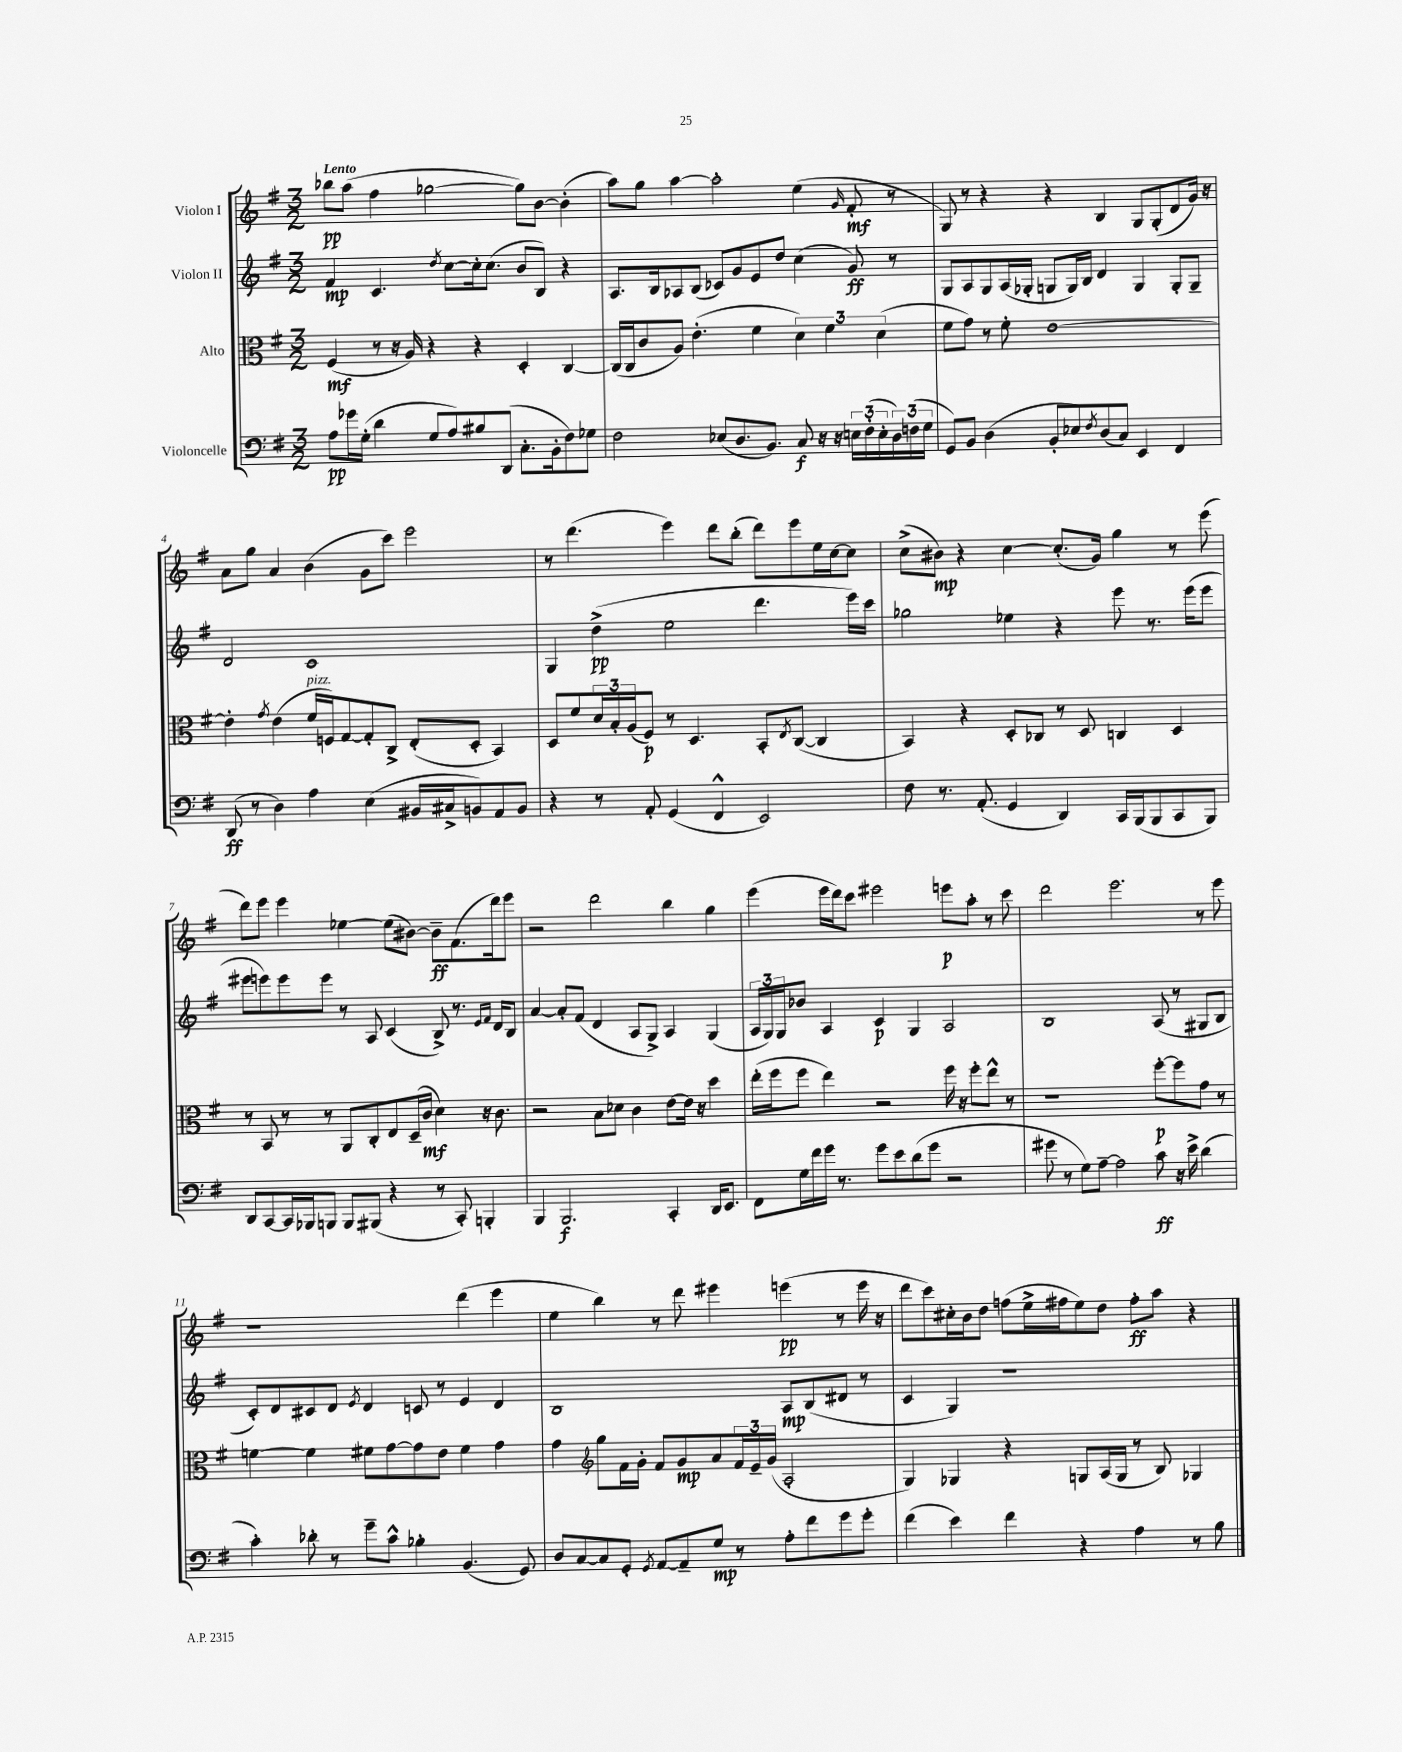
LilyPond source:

<<
\new StaffGroup <<
\new Staff = "s0" \with { instrumentName = "Violon I" } {
    \clef treble \key g \major \numericTimeSignature \time 3/2 \tempo "Lento"
    bes''8\pp a''8( fis''4 ges''2~ ges''8) b'8~ b'4-.( |
    a''8) g''8 a''4~ a''2-. e''4( \grace { g'16 } fis'8-.\mf r8 |
    g8) r8 r4 r4 b4 g8 g8-.( d'8 g'16) r16 |
    a'8 g''8 a'4 b'4( g'8 c'''8) e'''2 |
    r8 d'''4.( e'''4) d'''8 b''8-.( d'''8) e'''8 e''16 c''16~ c''8 |
    c''8->( bis'8\mp) r4 c''4~ c''8.-.( g'16) g''4 r8 e'''8( |
    d'''8) e'''8 e'''4 ees''4~ ees''8( bis'8~) bis'8--\ff fis'8.( d'''16) e'''8 |
    r2 d'''2 b''4 g''4 |
    e'''4( e'''16 d'''16) c'''8 eis'''2 e'''8\p a''8-. r8 c'''8 |
    d'''2 e'''2. r8 e'''8 |
    r1 d'''4( e'''4 |
    e''4 b''4) r8 d'''8 eis'''4 e'''4\pp( r8 e'''16 r16 |
    d'''8 c'''8) cis''16-. b'16 d''8 f''8( e''16-> fis''16 e''8) d''8 fis''8-.\ff a''8 r4 \bar "|." |
}
\new Staff = "s1" \with { instrumentName = "Violon II" } {
    \clef treble \key g \major \numericTimeSignature \time 3/2
    fis'4\mp c'4. \acciaccatura { d''8 } c''8~ c''16-. c''8.( b'8 b8) r4 |
    a8. b16 aes8 b8( ces'8) g'8 e'8 d''8 c''4( g'8\ff) r8 |
    g8 a8 g8 a16( ges16-. g8 g16) b16 d'4 g4 g8-. g8-- |
    d'2 c'1 |
    g4 d''4->\pp( e''2 d'''4. e'''16) c'''16 |
    ges''2 ees''4 r4 e'''8 r8. e'''16( e'''8 |
    eis'''8 e'''8) e'''8 e'''8 r8 a8 c'4( b8->) r8. \grace { e'16 fis'16 } d'16 b8 |
    a'4~ a'8-. fis'8( d'4 a8 g8->) a4 g4( |
    \tuplet 3/2 { a16 g16) g16 } bes'8 a4 c'4\p g4 a2 |
    b1 a8( r8 gis8 b8 |
    c'8-.) d'8 cis'8 d'8 \acciaccatura { e'8 } d'4 c'8 r8 e'4 d'4 |
    b1 a8\mp b8( dis'8 r8 |
    c'4 g4) r1 \bar "|." |
}
\new Staff = "s2" \with { instrumentName = "Alto" } {
    \clef alto \key g \major \numericTimeSignature \time 3/2
    fis4\mf( r8 r16 a16) r4 r4 d4-. c4~ |
    c16( c16 c'8 a8) e'4.-.( fis'4 \tuplet 3/2 { d'4) fis'4 d'4( } |
    fis'8 g'8) r8 fis'8-. e'1~ |
    e'4-. \acciaccatura { g'8 } e'4( fis'16^\markup { \italic "pizz." } f16) g8~ g8-. c8-> e8-.( d8-. b,4) |
    d8 fis'8 \tuplet 3/2 { d'16 b16-. a16( } fis8\p) r8 d4. b,8-. \acciaccatura { e8 } c8~( c4 |
    b,4) r4 d8-. ces8 r8 d8 c4 d4 |
    r8 b,8 r8 r8 a,8 c8-. e8 d16--( c'16\mf d'4) r16 c'8. |
    r2 b8 des'8 c'4 e'8~ e'16 r16 d''4 |
    e''16-.( fis''16 fis''8 e''4) r2 fis''16 r16 fis''8-. e''8-^ r8 |
    r1 fis''8~-.\p fis''8 g'8 r8 |
    f'4~ f'4 fis'8 g'8~ g'8 e'8 fis'4 g'4 |
    g'4 \clef treble g''8 fis'16 g'16-. fis'8 g'8\mp a'8 \tuplet 3/2 { fis'16 e'16-- g'16( } a2-. |
    g4) ges4 r4 g8 a16( g16 r8 b8) ges4 \bar "|." |
}
\new Staff = "s3" \with { instrumentName = "Violoncelle" } {
    \clef bass \key g \major \numericTimeSignature \time 3/2
    a8\pp ges'16 g16-.( d'4 g8 a8) bis8 d,8( c8.-. b,16-. fis8) ges8 |
    fis2 ees8( d8. b,8.) c8\f r16 r16 \tuplet 3/2 { e16 fis16-.( e16-. } \tuplet 3/2 { d16) f16( g16 } |
    g,8) b,8 d4( b,8-. ees8) \acciaccatura { fis8 } d8( c8) e,4 fis,4 |
    d,8\ff( r8 d4) a4 e4( bis,16 cis16-> b,8) a,8 b,8 |
    r4 r8 a,8-. g,4( fis,4-^ e,2) |
    fis8 r8. a,8.-.( g,4 d,4) c,16 b,,16( b,,8 c,8 b,,8) |
    d,8 c,8~ c,16 bes,,16 b,,8 b,,8 bis,,8( r4 r8 c,8-.) b,,4-. |
    b,,4 b,,2.\f c,4-. d,16 e,8. |
    fis,8 g16 fis'16 g'16 r8. g'8 e'8 d'8( g'8 r2 |
    gis'8 r8 g8) a8~-- a2 c'8\ff r16 e'16-> d'4( |
    c'4-.) des'8-. r8 g'8-- c'8-^ bes4-. b,4.( g,8) |
    d8 c8~ c8 g,8-. \acciaccatura { g,8 } a,8~ a,8-- g8\mp r8 a8-. fis'8 g'8 g'8-. |
    fis'4( e'4) fis'4 r4 a4 r8 b8 \bar "|." |
}
>>
>>
